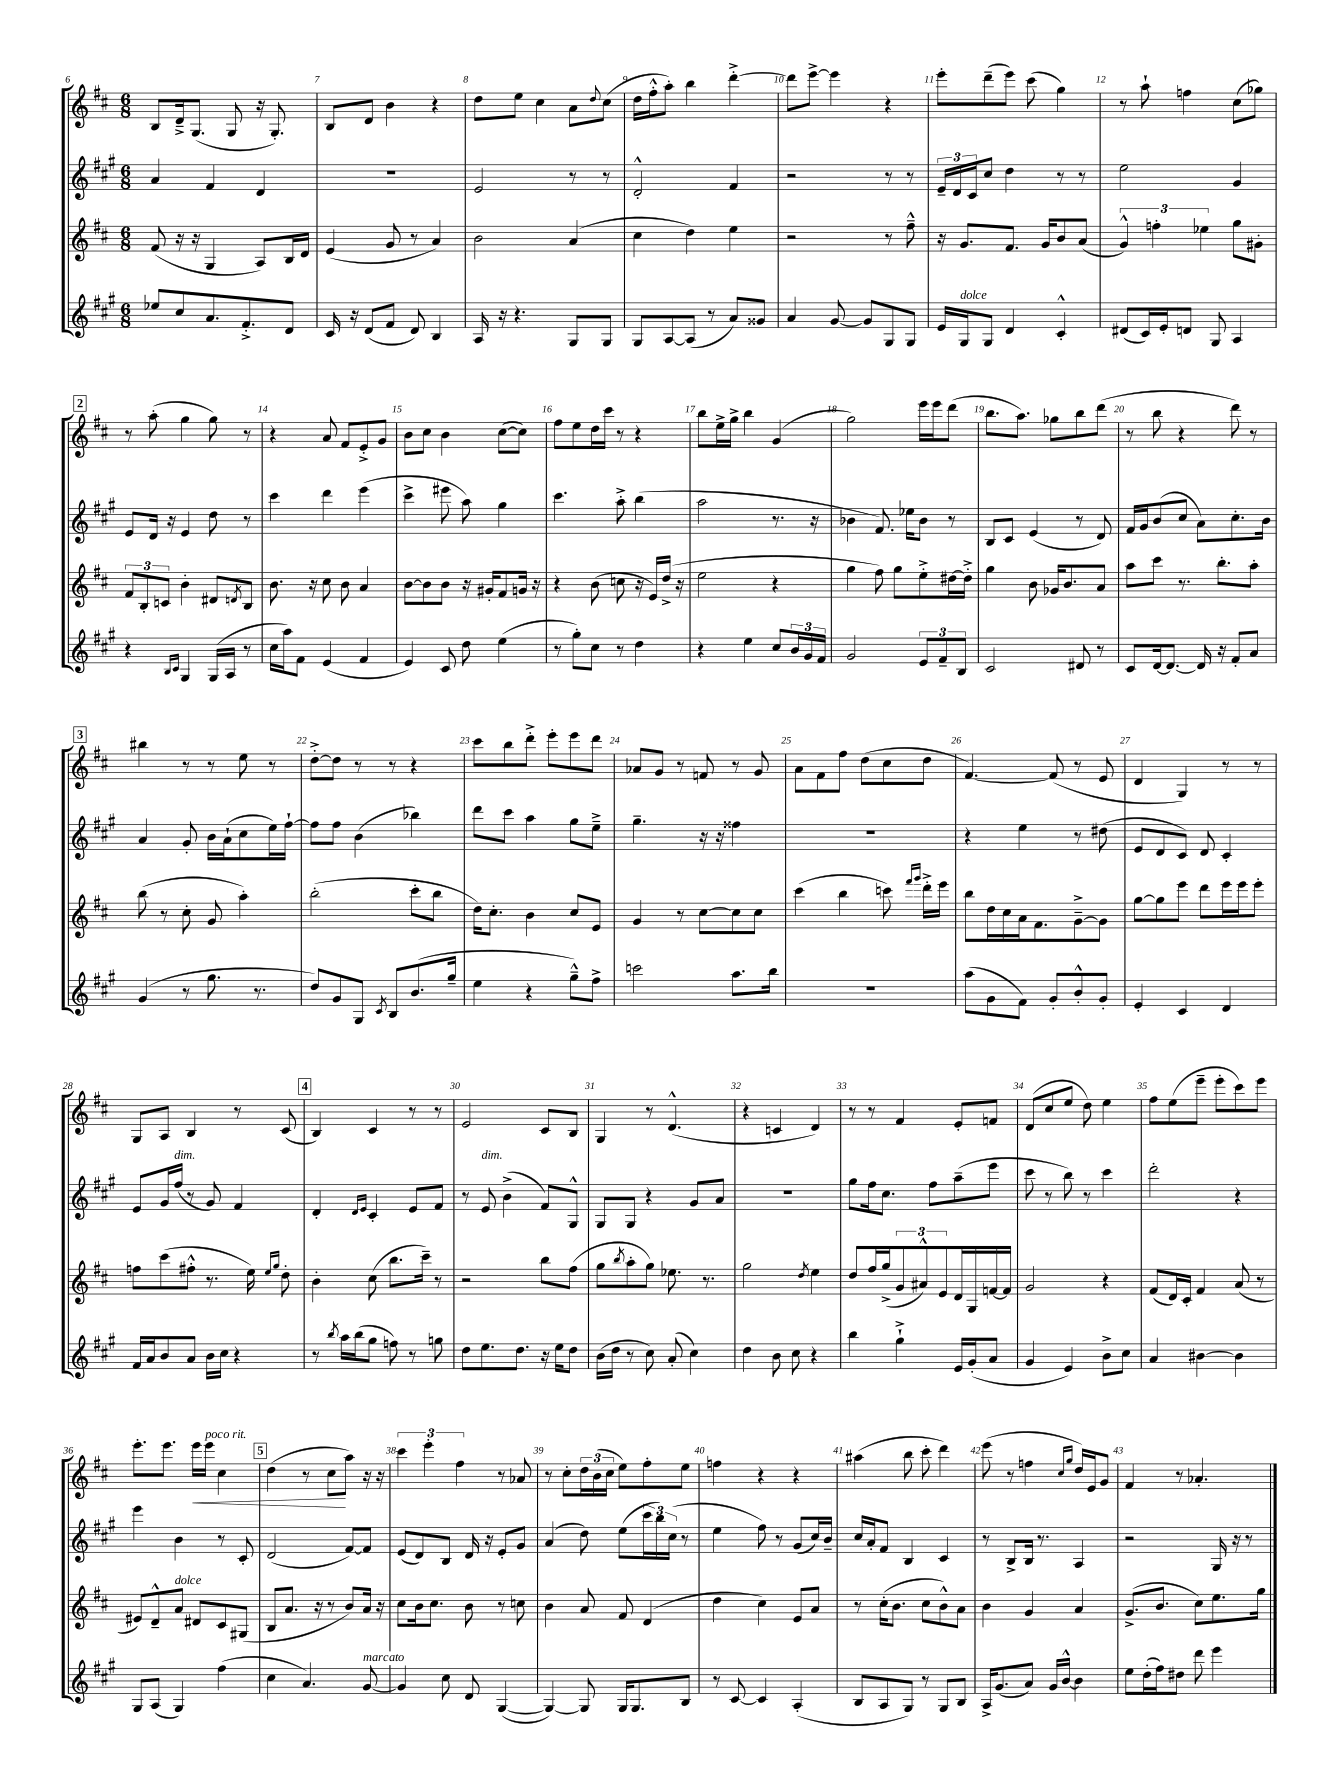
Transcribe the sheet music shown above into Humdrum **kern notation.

**kern	**kern	**kern	**kern
*staff4	*staff3	*staff2	*staff1
*clefG2	*clefG2	*clefG2	*clefG2
*k[f#c#g#]	*k[f#c#]	*k[f#c#g#]	*k[f#c#]
*M6/8	*M6/8	*M6/8	*M6/8
8ee-	(8f#	4a	8B
8cc#	16r	.	16d~^
.	16r	.	(8.G
8.a	4G	4f#	.
.	.	.	8G
8.f#'^	.	.	.
.	8A)	4d	16r
.	.	.	8.G')
8d	16B	.	.
.	16d	.	.
=	=	=	=
16c#	(4e	2.r	8B
16r	.	.	.
(8d	.	.	8d
8f#	8g	.	4b
8d)	8r	.	.
4B	4a)	.	4r
=	=	=	=
16A	2b	2e	8dd
16r	.	.	.
4.r	.	.	8ee
.	.	.	4cc#
8G#	(4a	8r	8a
.	.	.	8qqdd
8G#	.	8r	(8cc#
=	=	=	=
8G#	4cc#	2d'^^	16dd
.	.	.	16ff#'^^
[8A	.	.	8aa')
(8A]	4dd)	.	4bb
8r	.	.	.
8a)	4ee	4f#	[4ddd'^
8g##	.	.	.
=	=	=	=
4a	2r	2r	8ddd]
.	.	.	[8eee^
[8g#	.	.	4eee]
8g#]	.	.	.
8G#	8r	8r	4r
8G#	8ff#~^^	8r	.
=	=	=	=
16e	16r	24e~	8eee'
.	.	24d	.
16G#	8.g	.	.
.	.	24c#	.
8G#	.	8cc#	(8ddd~
4d	8.f#	4dd	8eee)
.	.	.	(8ccc#
.	16g	.	.
4c#'^^	8b	8r	4gg)
.	(8a	8r	.
=	=	=	=
(8d#	6g^^)	2ee	8r
16c#)	.	.	8aa`
.	6ff'	.	.
16e'	.	.	.
8d	.	.	4ff
.	6ee-	.	.
8G#	.	.	.
4A	8gg	4g#	(8cc#
.	8g#'	.	8gg-)
=	=	=	=
4r	12f#	8e	8r
.	12B'	.	.
.	.	16d	(8aa'
.	12c	.	.
.	.	16r	.
16qqB	.	.	.
16qqc#	.	.	.
4G#	4b'	4e	4gg
(16G#	8d#	8dd	8gg)
16A	.	.	.
.	8qd	.	.
8r	8B	8r	8r
=	=	=	=
16cc#	8.b	4ccc#	4r
16aa)	.	.	.
8f#	.	.	.
.	16r	.	.
(4e	8cc#	4ddd	8a
.	8b	.	8f#
4f#	4a	(4eee	8e'^
.	.	.	8g
=	=	=	=
4e)	[8b	4ccc#^	8b
.	8b]	.	8cc#
8c#	8b	8eee#	4b
8dd	16r	8aa)	.
.	16g#'	.	.
(4ee	8f#	4gg#	([8cc#
.	16g	.	8cc#])
.	16r	.	.
=	=	=	=
8r	4r	4.ccc#	8ff#
8gg#')	.	.	8ee
8cc#	(8b	.	16dd
.	.	.	16ccc#
8r	8cc	8aa'^	8r
4dd	16r	(4bb	4r
.	16e)	.	.
.	(16dd^	.	.
.	16r	.	.
=	=	=	=
4r	2ee	2aa	8bb
.	.	.	16ee^
.	.	.	16gg^
4ee	.	.	4bb
8cc#	4r	8.r	(4g
24b	.	.	.
24g#	.	.	.
.	.	16r	.
24f#	.	.	.
=	=	=	=
2g#	4gg	4b-	2gg)
.	8ff#)	8.f#)	.
.	8gg	.	.
.	.	16ee-	.
12e	8ee'^	8b-	16eee
.	.	.	16eee
12f#~	.	.	.
.	[16dd#	8r	(8ddd
12B	.	.	.
.	16dd#'^]	.	.
=	=	=	=
2c#	4gg	8B	8.bb
.	.	8c#	.
.	.	.	8.aa)
.	8b	(4e	.
.	16g-	.	8gg-
.	8.b	.	.
8d#	.	8r	8bb
8r	8a	8d)	(8ddd
=	=	=	=
8c#	8aa	16f#	8r
.	.	16g#	.
[16d	8ccc#	(8b	8bb
8.d_	.	.	.
.	8.r	8cc#	4r
16d]	.	8a)	.
16r	8.bb'	.	.
8f#'	.	8.cc#'	8ddd)
8a	8aa'	.	8r
.	.	16b	.
=	=	=	=
(4g#	(8bb	4a	4bb#
.	8r	.	.
8r	8cc#'	8g#'	8r
8.gg#	8g	16b	8r
.	.	(16a`	.
.	4aa')	8cc#	8ee
8.r	.	.	.
.	.	16ee)	8r
.	.	[16ff#`	.
=	=	=	=
8dd)	(2bb'	8ff#]	[8dd'^
8g#	.	8ff#	8dd]
8G#	.	(4b	8r
8qc#	.	.	.
8B	.	.	8r
(8.b	8ccc#'	4bb-)	4r
.	8bb	.	.
16gg#~	.	.	.
=	=	=	=
4ee	16dd)	8ddd	8ccc#
.	8.cc#'	.	.
.	.	8ccc#	8bb
4r	4b	4aa	8ddd'^
.	.	.	8eee'
8gg#~^^)	8cc#	8gg#	8eee
8ff#^	8e	8ee~^	8ddd
=	=	=	=
2ccc	4g	4.gg#~	8a-
.	.	.	8g
.	8r	.	8r
.	[8cc#	16r	8f
.	.	16r	.
8.aa	8cc#]	4ff##	8r
.	8cc#	.	8g
16bb	.	.	.
=	=	=	=
2.r	(4ccc#	2.r	8a
.	.	.	8f#
.	4bb	.	8ff#
.	.	.	(8dd
.	8ccc)	.	8cc#
.	16qqfff#	.	.
.	16qqggg	.	.
.	16ddd'^	.	8dd
.	16eee	.	.
=	=	=	=
(8aa	8bb	4r	[4.f#)
8g#	16dd	.	.
.	16cc#	.	.
8f#)	16a	4ee	.
.	8.f#	.	.
8g#'	.	.	(8f#]
8b'^^	[8g~^	8r	8r
8g#'	8g]	(8dd#	8e
=	=	=	=
4e'	[8gg	8e	4d
.	8gg]	8d	.
4c#	8eee	8c#)	4G)
.	8ddd	8d	.
4d	16eee	4c#'	8r
.	16eee	.	.
.	8eee'	.	8r
=	=	=	=
16f#	8ff	8e	8G
16a	.	.	.
8b	(8ccc#	16g#	8A
.	.	(16ff#	.
8a	8ff#'^^	8r	4B
16b	8.r	8g#)	.
16cc#	.	.	.
4r	.	4f#	8r
.	16ee)	.	.
.	16qqee	.	.
.	16qqgg	.	.
.	8dd'	.	(8c#
=	=	=	=
8r	4b'	4d'	4B)
8qbb	.	.	.
16aa	.	.	.
(16bb	.	.	.
.	.	16qqd	.
.	.	16qqe	.
8gg#	(8cc#	4c#'	4c#
8ff)	8.bb	.	.
8r	.	8e	8r
.	16ccc#~)	.	.
8gg	8r	8f#	8r
=	=	=	=
8dd	2r	8r	2e
8.ee	.	8e	.
.	.	(4b^	.
8.dd	.	.	.
16r	8bb	8f#)	8c#
16ee	.	.	.
8dd	(8ff#	8G#^^	8B
=	=	=	=
(16b	8gg	8G#	4G
16dd	.	.	.
.	8qbb	.	.
8r	8aa'	8G#	.
8cc#)	8gg)	4r	8r
(8a'	8.ee-	.	(4.d^^
4cc#)	.	8g#	.
.	8.r	.	.
.	.	8a	.
=	=	=	=
4dd	2gg	2.r	4r
8b	.	.	4c
8cc#	.	.	.
.	8qdd	.	.
4r	4ee	.	4d)
=	=	=	=
4bb	8dd	8gg#	8r
.	16ff#	16ff#	8r
.	(16gg^	8.cc#	.
4gg#`^	12g	.	4f#
.	12a#^^)	.	.
.	.	8ff#	.
.	12e	.	.
16e	16d	(8aa~	8e'
(16g#'	16G	.	.
8a	[16f	8eee	8f
.	16f]	.	.
=	=	=	=
4g#	2g	8ccc#	(8d
.	.	8r	8cc#
4e)	.	8bb)	8ee
.	.	8r	8dd)
8b^	4r	4ccc#	4ee
8cc#	.	.	.
=	=	=	=
4a	(8f#	2ddd'	8ff#
.	16d)	.	(8ee
.	16c#'	.	.
[4b#	4f#	.	8eee~
.	.	.	8eee'
4b#]	(8a	4r	8ccc#)
.	8r	.	8eee
=	=	=	=
8G#	8e#)	4eee	8.eee'
(8A	8d~^^	.	.
.	.	.	8.eee
4G#)	8a	4b	.
.	8d#	.	16eee
.	.	.	16eee
(4ff#	8c#	8r	4cc#
.	(8G#	8c#'	.
=	=	=	=
4cc#	8B	(2d	(4dd
.	8.a	.	.
4.a)	.	.	8r
.	16r	.	.
.	8r	.	8cc#
.	8b)	[8f#)	8aa)
[8g#	16a	8f#]	16r
.	16r	.	16r
=	=	=	=
4g#]	8cc#	(8e	6ccc#
.	16b	8d)	.
.	.	.	6eee'
.	8.cc#	.	.
8cc#	.	8B	.
.	.	.	6ff#
8d	8b	16d	.
.	.	16r	.
([4G#	8r	8e'	8r
.	8cc	8g#	8a-
=	=	=	=
4G#_)	4b	(4a	8r
.	.	.	8cc#'
8G#]	8a	8dd)	24dd
.	.	.	(24b
.	.	.	24cc#
16G#	8f#	(8ee	8ee)
8.G#	.	.	.
.	(4d	24ccc#	8ff#'
.	.	24bb)	.
.	.	(24cc#	.
8B	.	8r	8ee
=	=	=	=
8r	4dd	4ee	4ff
[8c#	.	.	.
4c#]	4cc#)	8ff#)	4r
.	.	8r	.
(4A'	8e	(8g#	4r
.	8a	16cc#)	.
.	.	16b~	.
=	=	=	=
8B	8r	16cc#	(4aa#
.	.	16a'	.
8A	(16cc#'	8f#	.
.	8.b	.	.
8G#)	.	4B	8bb
8r	8cc#	.	8ccc#'
8G#	8b^^)	4c#	4ddd)
8B	8a	.	.
=	=	=	=
16A^	4b	8r	(8eee
(8.g#	.	.	.
.	.	8B^	8r
8a)	4g	16B	4ff
.	.	8.r	.
16g#	.	.	.
[16b^^	.	.	.
.	.	.	16qqcc#
.	.	.	16qqgg
4b]	4a	4A	16dd)
.	.	.	16e
.	.	.	8g
=	=	=	=
8ee	(8.g^	2r	4f#
(16dd'	.	.	.
16ff#)	8.b	.	.
8dd#	.	.	8r
8ddd	8cc#)	.	4.a-'
4eee	8.ee	16G#	.
.	.	16r	.
.	.	8r	.
.	16gg	.	.
==	==	==	==
*-	*-	*-	*-
